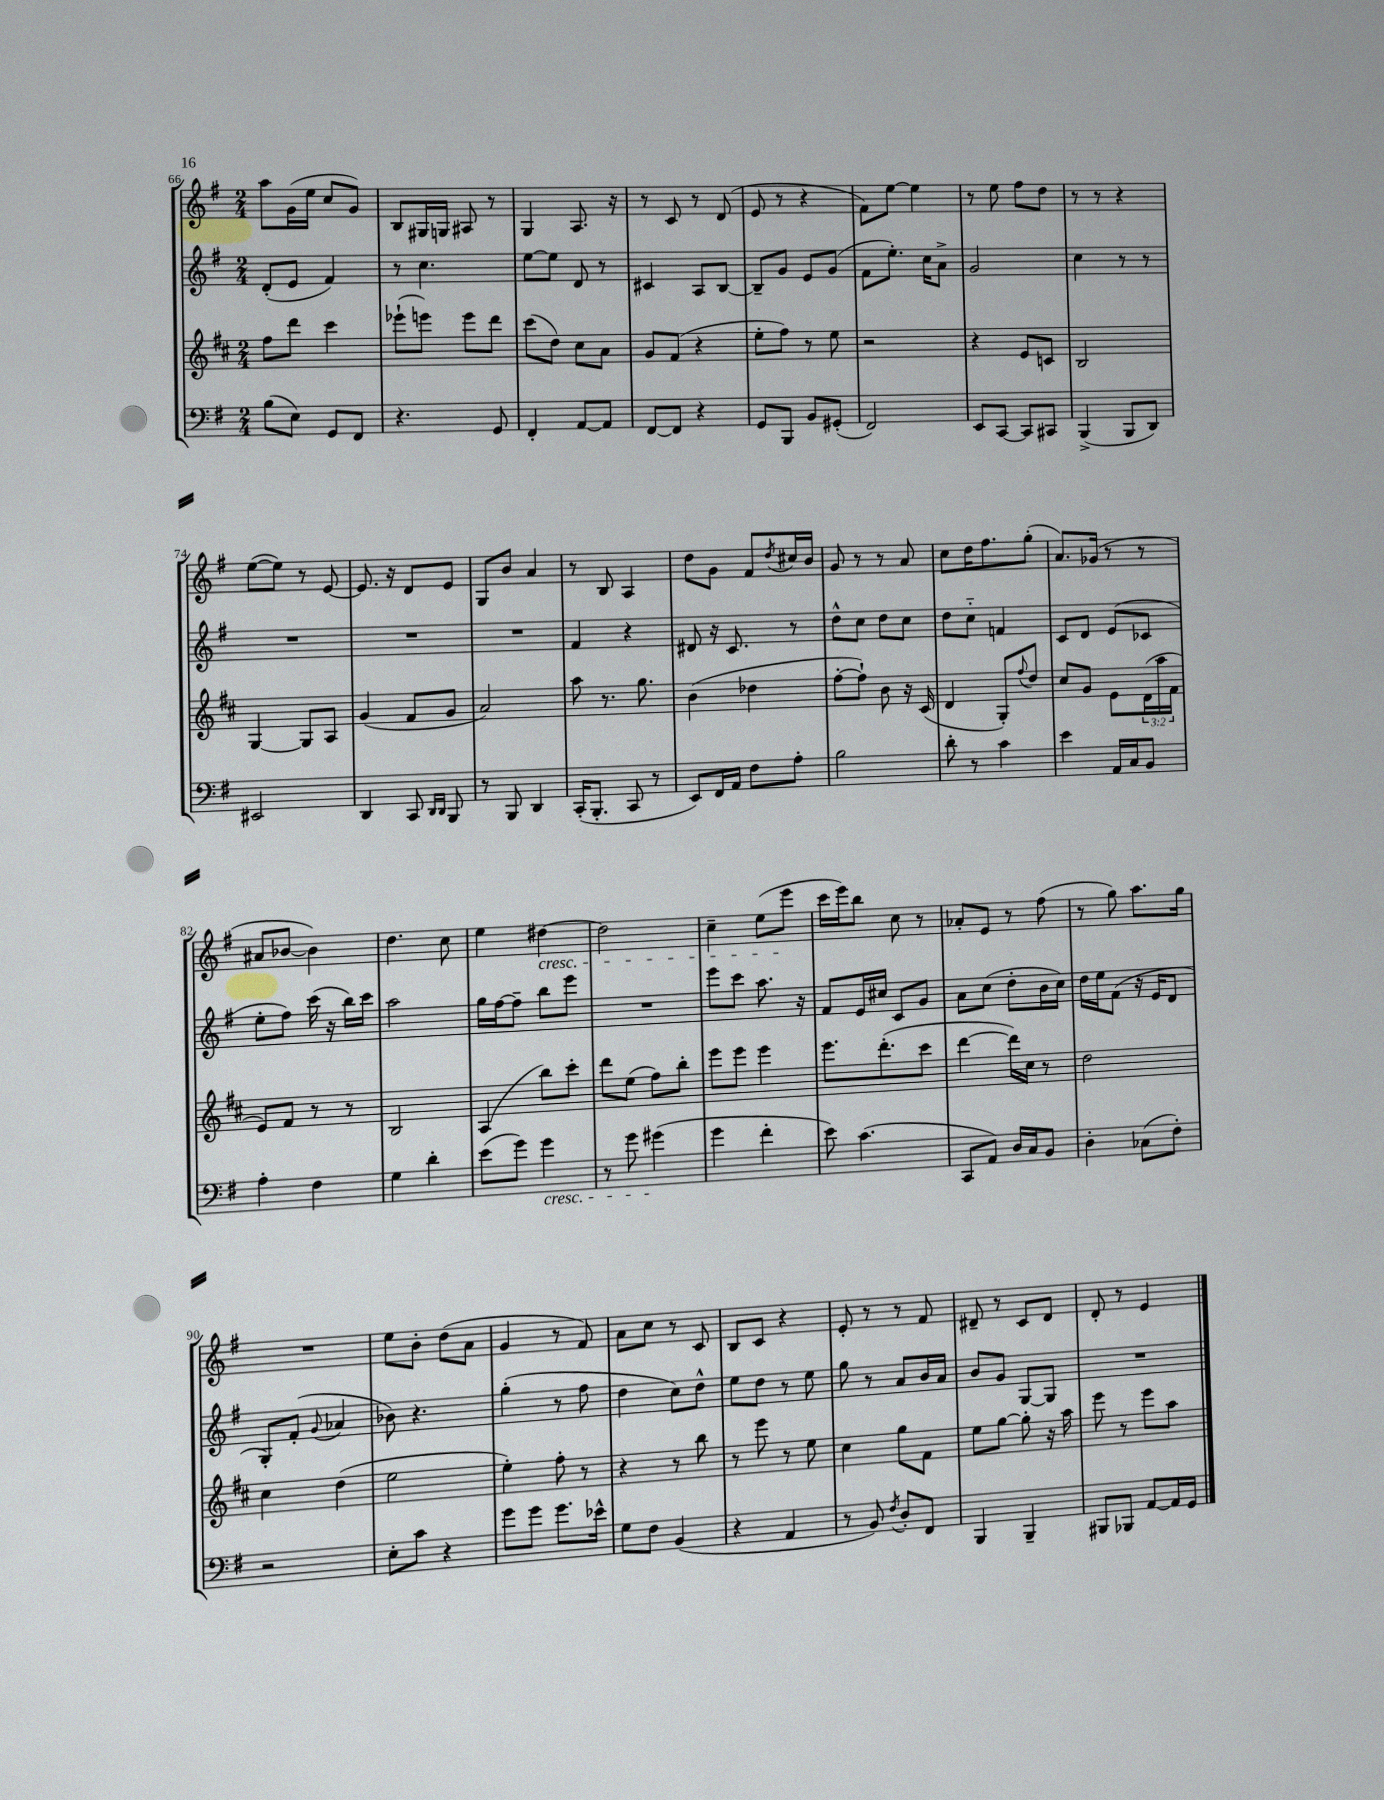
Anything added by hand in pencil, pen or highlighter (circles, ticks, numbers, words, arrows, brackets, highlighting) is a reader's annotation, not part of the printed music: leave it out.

**kern	**kern	**kern	**kern
*staff4	*staff3	*staff2	*staff1
*clefF4	*clefG2	*clefG2	*clefG2
*k[f#]	*k[f#c#]	*k[f#]	*k[f#]
*M2/4	*M2/4	*M2/4	*M2/4
(8B	8ff#	(8d'	8aa
8E)	8ddd	8e	(16g
.	.	.	16ee
8GG	4ccc#	4f#)	8cc
8FF#	.	.	8g)
=	=	=	=
4.r	(8eee-`	8r	8B
.	8eee)	4.cc	16G#
.	.	.	16G
.	8eee	.	8A#
8GG	8ddd	.	8r
=	=	=	=
4FF#'	(8ccc#	[8ee	4G
.	8dd)	8ee]	.
[8AA	8cc#	8d	8.A
8AA]	8a	8r	.
.	.	.	16r
=	=	=	=
[8FF#	8g	4c#	8r
8FF#]	(8f#	.	8c
4r	4r	8A	8r
.	.	[8B	(8d
=	=	=	=
8GG	8ee'	8B~]	8e
8BBB	8ff#)	8g	8r
8BB	8r	8e	4r
(8GG#'	8ee	(8g	.
=	=	=	=
2FF#)	2r	8f#	8f#)
.	.	8.ee')	[8ee
.	.	.	4ee]
.	.	16cc	.
.	.	8a^	.
=	=	=	=
8EE	4r	2g	8r
[8CC	.	.	8ee
8CC]	8e	.	8ff#
8CC#	8c	.	8dd
=	=	=	=
(4BBB^	2B	4cc	8r
.	.	.	8r
8BBB	.	8r	4r
8DD)	.	8r	.
=	=	=	=
2EE#	[4G	2r	([8ee
.	.	.	8ee])
.	8G]	.	8r
.	8A	.	[8e
=	=	=	=
4DD	(4g	2r	8.e]
.	.	.	16r
8CC	8f#	.	8d
16qqDD	.	.	.
16qqDD	.	.	.
8BBB	8g	.	8e
=	=	=	=
8r	2a)	2r	8G
8BBB	.	.	8b
4DD	.	.	4a
=	=	=	=
(16CC'	8aa	4f#	8r
8.BBB'	.	.	.
.	8.r	.	8B
8CC	.	4r	4A
.	8.gg	.	.
8r	.	.	.
=	=	=	=
8EE)	(4b	8d#	8dd
16FF#	.	16r	8g
16AA	.	8.c	.
8F#	4dd-	.	8f#
.	.	.	8qdd
8A'	.	8r	16cc#
.	.	.	16b
=	=	=	=
2B	[8ff#'	8dd^^	8g
.	8ff#`])	8cc	8r
.	8b	8dd	8r
.	16r	8cc	8a
.	(16c#	.	.
=	=	=	=
8d'	4d	8dd	8cc
8r	.	8cc'~	16dd
.	.	.	8.ff#
4c	8G')	4f	.
.	8qqff#	.	.
.	8dd	.	(8gg'
=	=	=	=
4e	8cc#	8c	8.a)
.	8g	8d	.
.	.	.	(16g-
16AA	8e	(8e	8r
16C	.	.	.
8BB	(24d	8c-	8r
.	24aa	.	.
.	24f#	.	.
=	=	=	=
4A'	8e)	8ee'	8a#
.	8f#	8ff#)	[8b-
4F#	8r	(16ccc	4b-])
.	.	16r	.
.	8r	16bb)	.
.	.	16ccc	.
=	=	=	=
4G	2B	2aa	4.dd
4d'	.	.	.
.	.	.	8cc
=	=	=	=
(8e	(4A	16gg	4ee
.	.	[16ff#	.
8g)	.	8ff#~]	.
4g	8bb)	8bb	[4dd#
.	8ccc#'	8eee	.
=	=	=	=
8r	8ddd	2r	2dd#]
8g	(8ee	.	.
(4g#	8ff#)	.	.
.	8bb'	.	.
=	=	=	=
4g	8eee	8eee	4cc~
.	8eee	8ccc	.
4f#'	4eee	8.aa	(8ee
.	.	.	8eee
.	.	16r	.
=	=	=	=
8e)	8.eee	8f#	16ccc
.	.	.	16eee)
(4.c	.	16e	8bb
.	(8.ddd'	16cc#	.
.	.	8c	8cc
.	8ccc#	8g	8r
=	=	=	=
8CC	[4ddd	8a	8a-'
8AA)	.	(8cc	8e
16D	16ddd])	8dd'	8r
16C	16cc#	.	.
8BB	8r	16b	(8ff#
.	.	16cc)	.
=	=	=	=
4D'	2dd	16dd	8r
.	.	16ee	.
.	.	(8f#	8gg)
(8C-	.	16r	8.aa
.	.	16e	.
8F#')	.	8d	.
.	.	.	16gg
=	=	=	=
2r	4cc#	8G')	2r
.	.	(8f#'	.
.	.	8qqg	.
.	(4dd	4a-	.
=	=	=	=
8E'	2ee	8b-)	8ee
8c	.	4.r	8b'
4r	.	.	(8dd
.	.	.	8a
=	=	=	=
8g	4ee')	(4gg'	4g
8g	.	.	.
8.g	8ff#'	8r	8r
.	8r	8ff#	8f#)
16e-^^	.	.	.
=	=	=	=
8G	4r	4dd	8a
8F#	.	.	8cc
(4BB	8r	8cc)	8r
.	8bb	8dd^^	8c
=	=	=	=
4r	8r	8ee	8B
.	8eee	8dd	8c
4AA	8r	8r	4r
.	8ee	8ee	.
=	=	=	=
8r	4cc#	8gg	8e'
8BB)	.	8r	8r
8qF#	.	.	.
8D'	8gg	8a	8r
8FF#	8f#	16b	8f#
.	.	16a	.
=	=	=	=
4BBB	8ee	8b	8d#~
.	[8gg	8g	8r
4BBB~	8gg']	[8G	8c
.	16r	8G]	8d#
.	16aa	.	.
=	=	=	=
8BBB#	8eee	2r	8d'
8BBB-	8r	.	8r
[8AA	8eee	.	4e
16AA]	8aa	.	.
16GG	.	.	.
==	==	==	==
*-	*-	*-	*-
